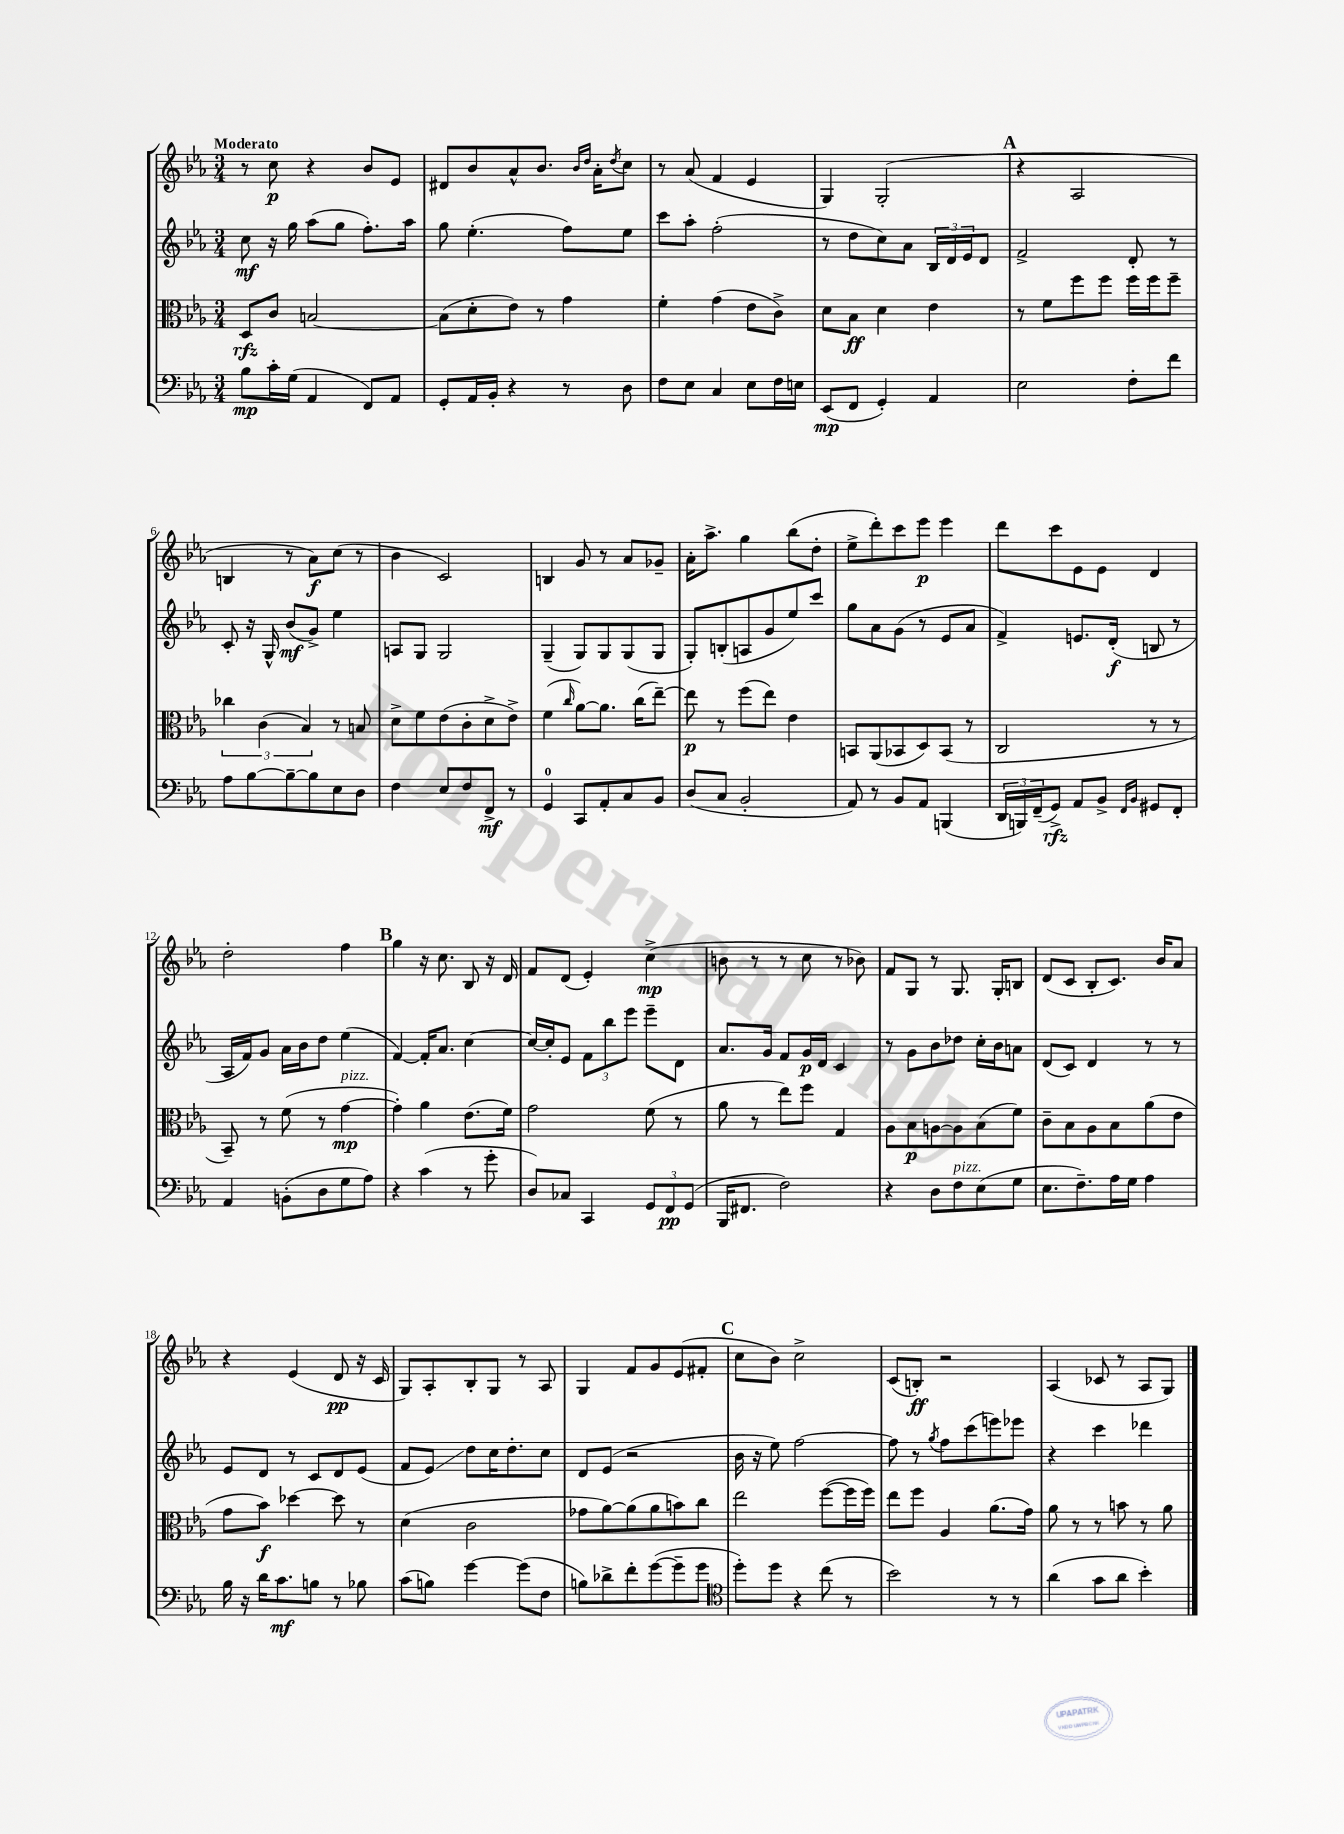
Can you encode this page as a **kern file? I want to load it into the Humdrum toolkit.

**kern	**kern	**kern	**kern
*staff4	*staff3	*staff2	*staff1
*clefF4	*clefC3	*clefG2	*clefG2
*k[b-e-a-]	*k[b-e-a-]	*k[b-e-a-]	*k[b-e-a-]
*M3/4	*M3/4	*M3/4	*M3/4
8B-	8D	8cc	8r
16c'	8c	16r	8cc
(16G	.	16gg	.
4AA-	[2B	(8aa-	4r
.	.	8gg	.
8FF)	.	8.ff')	8b-
8AA-	.	.	8e-
.	.	16aa-	.
=	=	=	=
8GG'	(8B]	8gg	8d#
16AA-	8d'	(4.ee-'	8b-
16BB-'	.	.	.
4r	8e-)	.	8a-^^
.	8r	.	8.b-
8r	4g	8ff)	.
.	.	.	16qqb-
.	.	.	16qqdd
.	.	.	16a-'
.	.	.	8qdd
8D	.	8ee-	8cc
=	=	=	=
8F	4f'	8ccc	8r
8E-	.	8aa-'	(8a-
4C	(4g	(2ff'	4f
8E-	8e-	.	4e-
16F	8c^)	.	.
16E	.	.	.
=	=	=	=
(8EE-	8d	8r	4G)
8FF	8B-	8dd	.
4GG')	4d	8cc)	(2G'
.	.	8a-	.
4AA-	4e-	24B-	.
.	.	24d	.
.	.	24e-	.
.	.	8d	.
=	=	=	=
2E-	8r	2f^	4r
.	8f	.	.
.	8ff	.	2A-
.	8ff	.	.
8F'	16ff	8d'	.
.	16ff	.	.
8f	8ff~	8r	.
=	=	=	=
8A-	6cc-	8c'	4B
[8B-	.	16r	.
.	(6c	.	.
.	.	16G^^	.
8B-~_	.	(8b-	8r
.	6B-)	.	.
8B-]	.	8g^)	8a-)
8E-	8r	4ee-	(8cc
8D	8B	.	8r
=	=	=	=
4F	8d^	8A	4b-
.	8f	8G	.
8E-	(8e-	2G	2c)
8F	8c'	.	.
8FF^	8d^	.	.
8r	8e-^)	.	.
=	=	=	=
4GG	(4f	(4G~	4B
.	16qqcc	.	.
8CC	[8a-)	8G)	8g
8AA-'	8.a-]	8G	8r
8C	.	(8G	8a-
.	(16cc	.	.
8BB-	[8ee-~)	8G	8g-~
=	=	=	=
(8D	8ee-]	8G')	16a-'
.	.	.	8.aa-^
8C	8r	(8B'	.
2BB-'	(8ff	8A	4gg
.	8ee-)	8g	.
.	4e-	8ee-)	(8bb-
.	.	8ccc	8dd'
=	=	=	=
8AA-)	8BB	8gg	8ee-^
8r	(8AA-	8a-	8ddd')
8BB-	8BB-	(8g	8ccc
8AA-	8D)	8r	8eee-
(4BBB	(8BB-	8e-	4eee-
.	8r	8a-	.
=	=	=	=
24DD	2C	4f^)	8ddd
24BBB)	.	.	.
(24FF~	.	.	.
8GG^)	.	.	8ccc
8AA-	.	8.e	8e-
8BB-^	.	.	8e-
.	.	(16d'	.
16qqFF	.	.	.
16qqBB-	.	.	.
8GG#	8r	8B	4d
8FF'	8r	8r	.
=	=	=	=
4AA-	8BB-~)	16A-	2dd'
.	.	16f)	.
.	8r	8g	.
(8BB'	(8f	16a-	.
.	.	16b-	.
8D	8r	8dd	.
8G	[4g	(4ee-	4ff
8A-)	.	.	.
=	=	=	=
4r	4g'])	[4f)	4gg
(4c	4a-	16f']	16r
.	.	8.a-	8.cc
8r	(8.e-	[4cc	8B-
8g'	.	.	16r
.	16f)	.	16d
=	=	=	=
8D)	2g	16cc_	8f
.	.	16cc']	.
8C-	.	8e-	(8d
4CC	.	12f	4e-')
.	.	12bb-	.
.	.	12eee-	.
12GG	(8f	8eee-~	(4cc^
12FF	.	.	.
.	8r	8d	.
(12GG	.	.	.
=	=	=	=
16BBB-	8a-	8.a-	8b
8.FF#	.	.	.
.	8r	.	8r
.	.	16g	.
2F)	8ee-)	8f	8r
.	8ff	16g	8cc
.	.	16d	.
.	4G	4c	8r
.	.	.	8b-)
=	=	=	=
4r	8A-	8r	8f
.	8B-	8g	8G
8D	[8A	8b-	8r
8F	8A]	8dd-	8.G
(8E-	(8B-	16cc'	.
.	.	16b-	16G'
8G	8f)	8a	8B
=	=	=	=
8.E-	8c~	(8d	(8d
.	8B-	8c)	8c
8.F~)	.	.	.
.	8A-	4d	8B-'
16A-	8B-	.	8.c)
16G	.	.	.
4A-	(8a-	8r	.
.	.	.	16b-
.	8e-	8r	8a-
=	=	=	=
16B-	8g	8e-	4r
16r	.	.	.
16d	8b-)	8d	.
8.c	.	.	.
.	[4dd-	8r	(4e-
8B	.	8c	.
8r	8dd-]	8d	8d
8B-	8r	(8e-	16r
.	.	.	16c
=	=	=	=
(8c	(4d	8f	8G)
8B)	.	8e-)	8A-'
[4g	2c	8dd	8B-'
.	.	16cc	8G
.	.	8.dd'	.
(8g]	.	.	8r
8F	.	8cc	8A-
=	=	=	=
8B)	8g-	8d	4G
8d-^	[8a-)	(8e-	.
8f'	(8a-]	2r	8f
([8g	8a-	.	8g
8g~]	8b)	.	(8e-
8g	8cc	.	8f#'
=	=	=	=
*clefC4	*	*	*
8dd')	2ee-	16b-	8cc
.	.	16r	.
8dd	.	8ee-)	8b-)
4r	.	[2ff	2cc^
(8cc	([8ff	.	.
8r	16ff]	.	.
.	16ff)	.	.
=	=	=	=
2b-)	8ee-	8ff]	(8c
.	8ff	8r	8B')
.	.	8qgg	.
.	4A-	8ff	2r
.	.	(8ccc	.
8r	(8.a-	8eee)	.
8r	.	8eee-	.
.	16g)	.	.
=	=	=	=
(4a-	8a-	4r	(4A-
.	8r	.	.
8g	8r	4ccc	8c-
8a-	8b	.	8r
4b-')	8r	4ddd-	8A-
.	8a-	.	8G)
==	==	==	==
*-	*-	*-	*-
